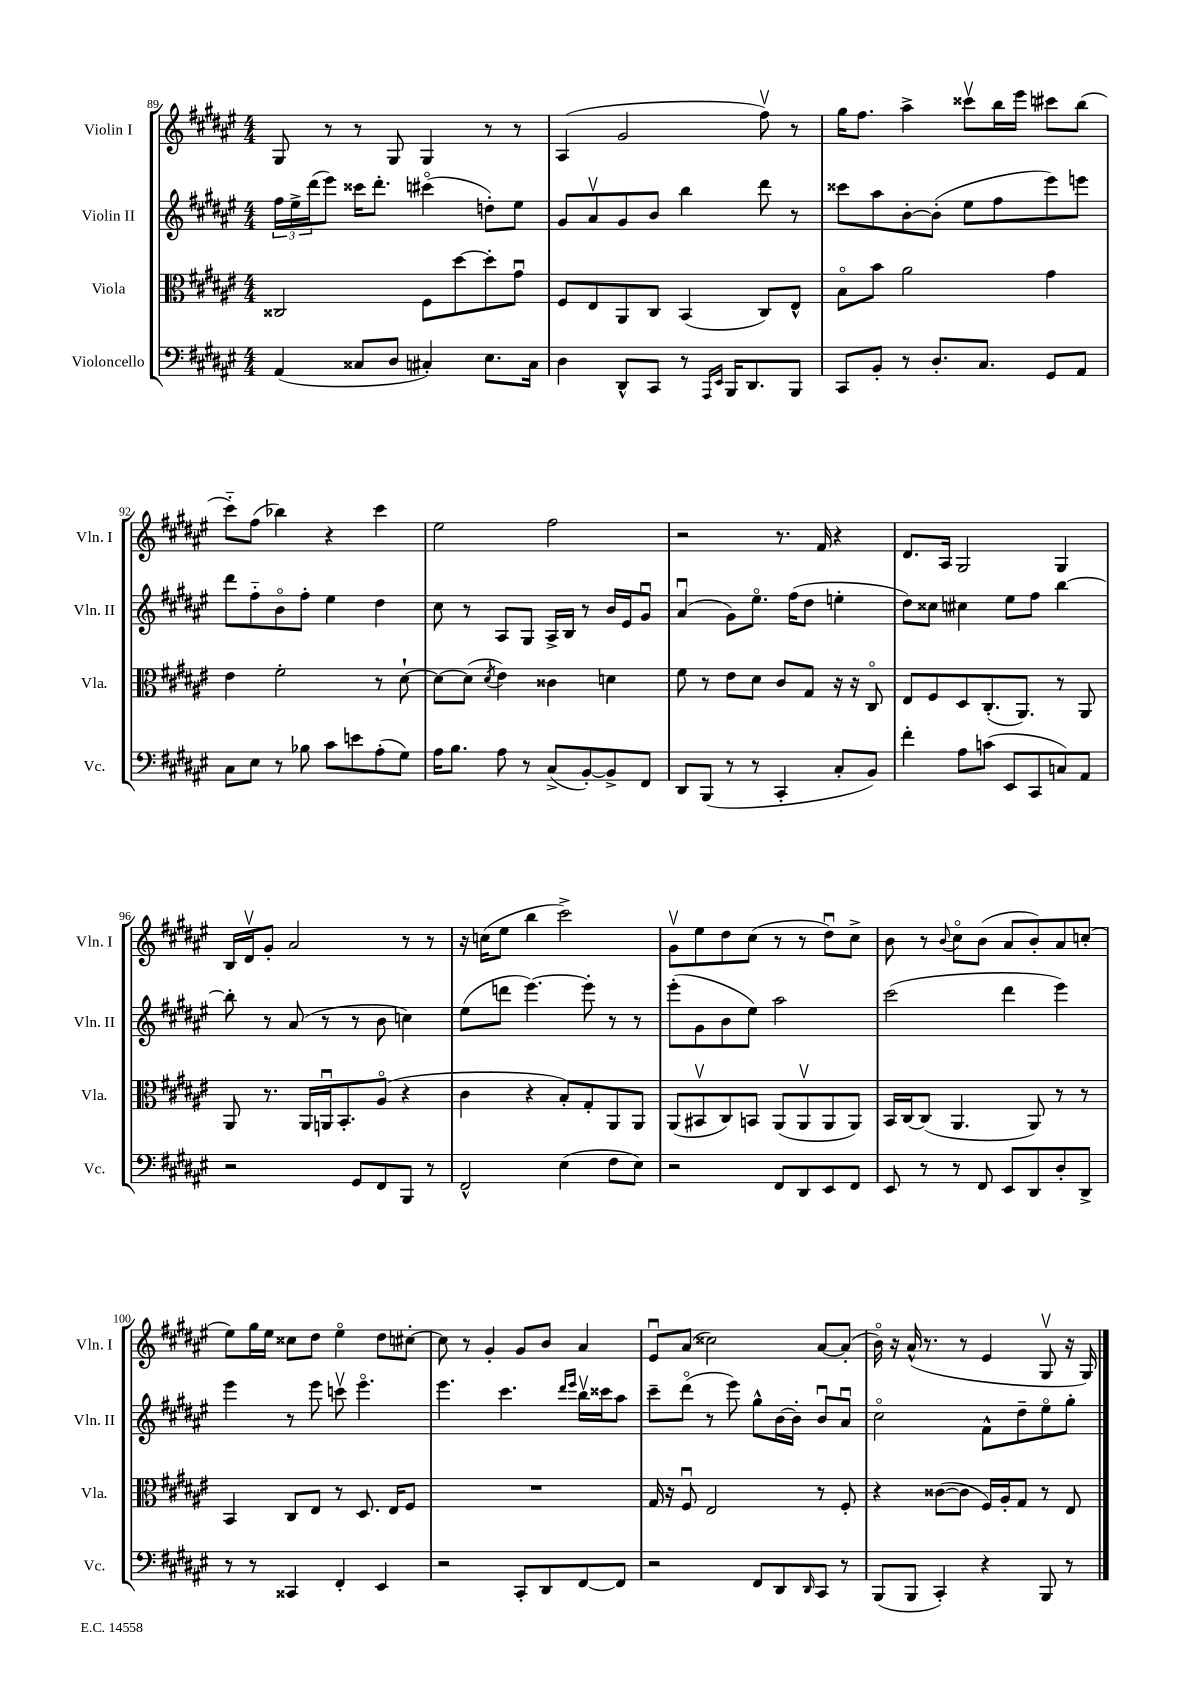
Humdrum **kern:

**kern	**kern	**kern	**kern
*staff4	*staff3	*staff2	*staff1
*clefF4	*clefC3	*clefG2	*clefG2
*k[f#c#g#d#a#e#]	*k[f#c#g#d#a#e#]	*k[f#c#g#d#a#e#]	*k[f#c#g#d#a#e#]
*M4/4	*M4/4	*M4/4	*M4/4
(4AA#	2C##	24ff#	8G#
.	.	24ee#^	.
.	.	(24ddd#	.
.	.	8eee#)	8r
8C##	.	16ccc##	8r
.	.	8.ddd#'	.
8D#	.	.	8G#
4C#')	8F#	(4ccc#o	4G#
.	[8dd#	.	.
8.E#	8dd#']	8dd')	8r
.	8g#u	8ee#	8r
16C#	.	.	.
=	=	=	=
4D#	8F#	8g#	(4A#
.	8E#	8a#v	.
8DD#^^	8AA#	8g#	2g#
8CC#	8C#	8b	.
8r	(4BB	4bb	.
16qqAAA#	.	.	.
16qqEE#	.	.	.
16BBB	.	.	.
8.DD#	.	.	.
.	8C#)	8ddd#	8ff#v)
8BBB	8E#^^	8r	8r
=	=	=	=
8CC#	8Bo	8ccc##	16gg#
.	.	.	8.ff#
8BB'	8b	8aa#	.
8r	2a#	[8b'	4aa#^
8.D#'	.	(8b']	.
.	.	8ee#	8ccc##v
8.C#	.	.	.
.	.	8ff#	16bb
.	.	.	16eee#
8GG#	4g#	8eee#)	8ccc#
8AA#	.	8eee	(8bb
=	=	=	=
8C#	4e#	8ddd#	8ccc#'~)
8E#	.	8ff#'~	(8ff#
8r	2f#'	8bo	4bb-)
8B-	.	8ff#'	.
8c#	.	4ee#	4r
8e	.	.	.
(8A#'	8r	4dd#	4ccc#
8G#)	[8d#`	.	.
=	=	=	=
16A#	8d#_	8cc#	2ee#
8.B	.	.	.
.	(8d#]	8r	.
.	8qd#	.	.
8A#	4e#)	8A#	.
8r	.	8G#	.
(8C#^	4c##	16A#^	2ff#
.	.	16B	.
[8BB')	.	8r	.
8BB^]	4d	16b	.
.	.	16e#	.
8FF#	.	8g#u	.
=	=	=	=
8DD#	8f#	(4a#u	2r
(8BBB	8r	.	.
8r	8e#	8g#)	.
8r	8d#	8.ee#o	.
4CC#'	8c#	.	8.r
.	.	(16ff#	.
.	8G#	8dd#	.
.	.	.	16f#
8C#'	16r	4ee'	4r
.	16r	.	.
8BB)	8C#o	.	.
=	=	=	=
4f#'	8E#	8dd#)	8.d#
.	8F#	8cc##	.
.	.	.	16A#
8A#	8D#	4cc#	2G#
(8c	(8.C#'	.	.
8EE#	.	8ee#	.
.	8.AA#)	.	.
8CC#	.	8ff#	.
8C)	8r	[4bb	4G#
8AA#	8AA#	.	.
=	=	=	=
2r	8AA#	8bb']	16B
.	.	.	16d#v
.	8.r	8r	8g#'
.	.	(8a#	2a#
.	16AA#	.	.
.	16AAu	8r	.
.	8.BB'	.	.
8GG#	.	8r	.
8FF#	(8A#o	8b	.
8BBB	4r	4cc)	8r
8r	.	.	8r
=	=	=	=
2FF#^^	4c#	(8ee#	16r
.	.	.	(16cc
.	.	8ddd	8ee#
.	4r	[4.eee#)	4bb
(4E#	8B')	.	2ccc#^)
.	8G#'	8eee#']	.
8F#	8AA#	8r	.
8E#)	8AA#	8r	.
=	=	=	=
2r	(8AA#	(8eee#'	8g#v
.	8BB#v	8g#	8ee#
.	8C#)	8b	8dd#
.	8BB	8ee#)	(8cc#
8FF#	(8AA#	2aa#	8r
8DD#	8AA#v	.	8r
8EE#	8AA#	.	8dd#u)
8FF#	8AA#)	.	8cc#^
=	=	=	=
8EE#	16BB	(2ccc#	8b
.	[16C#	.	.
8r	(8C#]	.	8r
.	.	.	8qqb
8r	4.AA#	.	8cc#o
8FF#	.	.	(8b
8EE#	.	4ddd#	8a#
8DD#	8AA#)	.	8b')
8D#'	8r	4eee#)	8a#
8DD#^	8r	.	(8cc'
=	=	=	=
8r	4BB	4eee#	8ee#)
8r	.	.	16gg#
.	.	.	16ee#
4CC##	8C#	8r	8cc##
.	8E#	8eee#	8dd#
4FF#'	8r	8cccv	4ee#o
.	8.D#	4.eee#o	.
4EE#	.	.	8dd#
.	16E#	.	.
.	8F#	.	[8cc#'
=	=	=	=
2r	1r	4.eee#	8cc#]
.	.	.	8r
.	.	.	4g#'
.	.	4.ccc#	.
8CC#'	.	.	8g#
8DD#	.	.	8b
.	.	16qqddd#	.
.	.	16qqeee#	.
[8FF#	.	16bbv	4a#
.	.	16ccc##	.
8FF#]	.	8aa#	.
=	=	=	=
2r	16G#	8ccc#~	8e#u
.	16r	.	.
.	8F#u	(8ddd#o	(8a#
.	2E#	8r	2cc##)
.	.	8eee#)	.
8FF#	.	8gg#^^	.
8DD#	.	[16b	.
.	.	16b']	.
16qqDD#	.	.	.
8CC#	8r	8bu	[8a#
8r	8F#'	8a#u	(8a#']
=	=	=	=
(8BBB	4r	2cc#o	16bo)
.	.	.	16r
8BBB	.	.	(16a#^^
.	.	.	8.r
4CC#')	([8c##	.	.
.	8c##]	.	8r
4r	16F#)	8f#^^	4e#
.	16A#'	.	.
.	8G#	8dd#~	.
8BBB	8r	8ee#o	8G#v
8r	8E#	8gg#'	16r
.	.	.	16G#)
==	==	==	==
*-	*-	*-	*-
